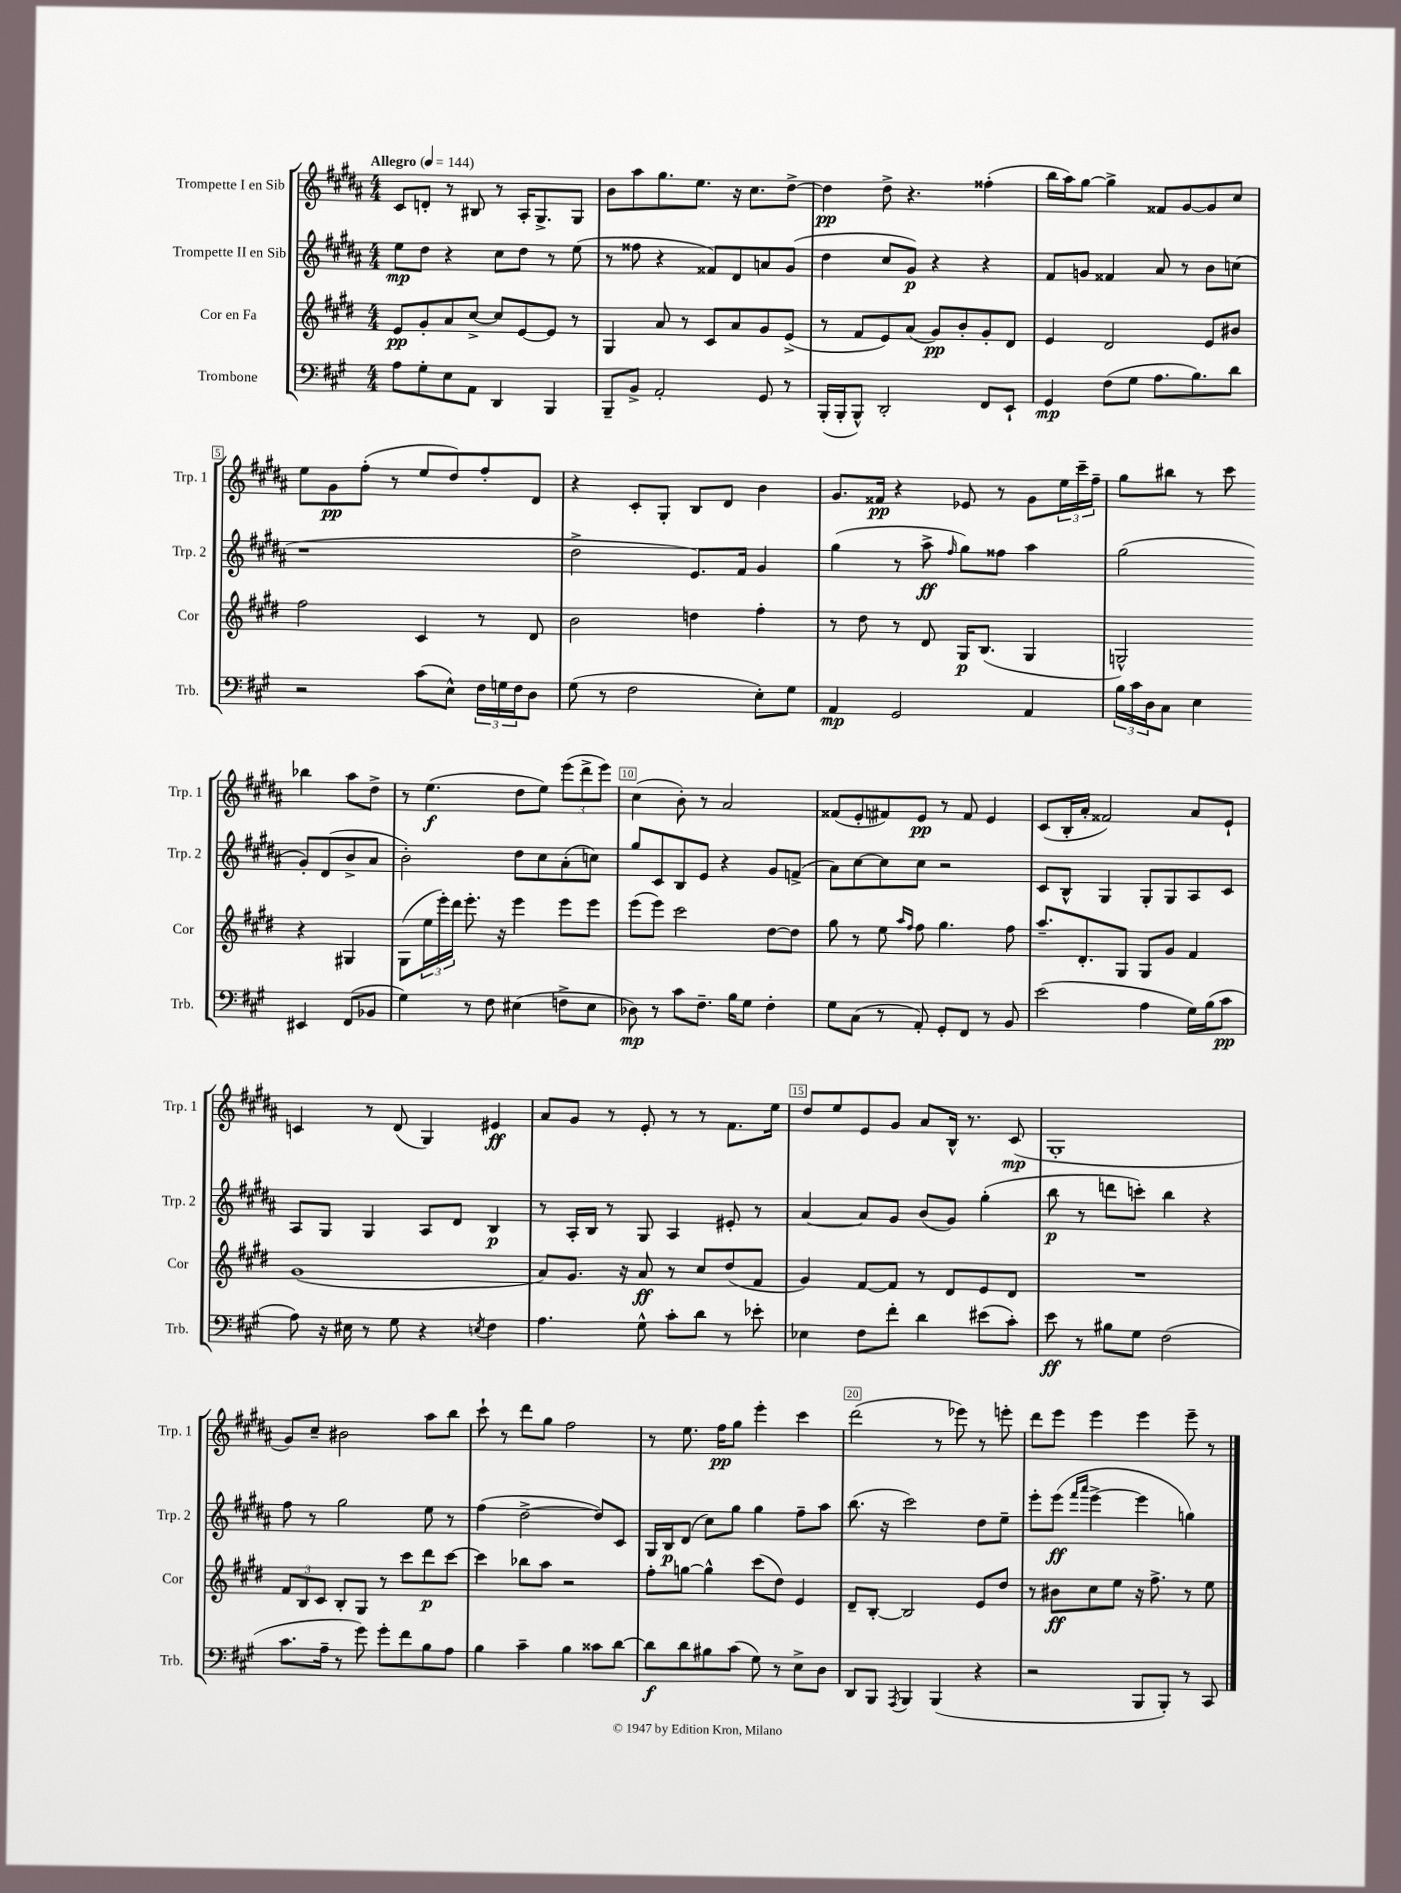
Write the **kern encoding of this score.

**kern	**kern	**kern	**kern
*staff4	*staff3	*staff2	*staff1
*clefF4	*clefG2	*clefG2	*clefG2
*k[f#c#g#]	*k[f#c#g#d#]	*k[f#c#g#d#a#]	*k[f#c#g#d#a#]
*M4/4	*M4/4	*M4/4	*M4/4
*MM144	*MM144	*MM144	*MM144
8A	8e	8ee	8c#
8G#'	8g#'	8dd#	8d'
8E	8a	4r	8r
8AA	[8cc#^	.	8B#
4DD	8cc#]	8cc#	8r
.	[8e	8dd#	16A#'
.	.	.	8.G#^
4BBB	8e]	8r	.
.	8r	(8ee	8G#
=	=	=	=
8BBB~	4G#	8r	8b
8BB^	.	8ff##	8aa#
2AA'	8a	4r	8.gg#
.	8r	.	.
.	.	.	8.ee
.	8c#	8f##)	.
.	8a	8d#	16r
.	.	.	8.cc#
8GG#	8g#	8a	.
8r	(8e^	(8g#	[8dd#^
=	=	=	=
(16BBB'	8r	4dd#	4dd#]
16BBB'	.	.	.
8BBB^^)	8f#	.	.
2DD'	8e)	8cc#	8dd#^
.	(8a	8g#)	4.r
.	8g#)	4r	.
.	8b'	.	.
8FF#	8g#'	4r	(4ff##'
8EE`	8d#	.	.
=	=	=	=
4GG#	4e	8f#	16bb
.	.	.	16aa#)
.	.	8g	[8gg#
(8F#	2d#	4f##	4gg#^]
8G#	.	.	.
8.A	.	8a#	8f##
.	.	8r	[8g#
8.B)	.	.	.
.	8e	8b	8g#]
8d	8b#	(8cc	8cc#
=	=	=	=
2r	2ff#	1r	8ee
.	.	.	8g#
.	.	.	(8ff#'
.	.	.	8r
(8c#	4c#	.	8ee
8E^^)	.	.	8dd#)
24F#	8r	.	8ff#'
24G	.	.	.
24F#	.	.	.
8D	8d#	.	8d#
=	=	=	=
(8G#	2b	2dd#^	4r
8r	.	.	.
2F#	.	.	8c#'
.	.	.	8G#'
.	4dd	8.e)	8B
.	.	.	8d#
.	.	16f#	.
8E')	4ff#'	4g#	4b
8G#	.	.	.
=	=	=	=
4AA	8r	(4gg#	8.g#
.	8dd#	.	.
.	.	.	16f##
2GG#	8r	8r	4r
.	8d#	8aa#^	.
.	.	16qqff#	.
.	16G#	8gg#)	8e-
.	(8.B	.	.
.	.	8ff##	8r
4AA	4G#	4aa#	8g#
.	.	.	24ee
.	.	.	24ccc#~
.	.	.	24ff#~
=	=	=	=
24B	2G^^)	(2gg#	8gg#
24c#	.	.	.
24D	.	.	.
8C#	.	.	8bb#
4E	.	.	8r
.	.	.	8ccc#
4EE#	4r	8g#')	4bb-
.	.	(8d#	.
(8FF#	4G#	8b^	8aa#
8BB-	.	8a#	8dd#^
=	=	=	=
4G#)	(8G#	2b')	8r
.	24ee	.	(4.ee
.	24eee')	.	.
.	24ddd#	.	.
8r	8.eee'	.	.
8F#	.	.	.
.	16r	.	.
(4E#	4eee	8dd#	8dd#
.	.	8cc#	8ee)
8F^	8eee	(8a#'	(12eee
.	.	.	12ddd#^
8E#	8eee	8cc)	.
.	.	.	12eee)
=	=	=	=
8D-)	(8eee	8gg#	(4cc#
8r	8eee)	8c#	.
8c#	2ccc#	8B	8b')
8.F#~	.	8e	8r
.	.	4r	2a#
16B	.	.	.
8G#	.	.	.
4F#'	[8dd#	8g#	.
.	8dd#]	(8f^	.
=	=	=	=
8G#	8gg#	8a#)	(8f##
(8C#	8r	[8cc#	8e'
8r	8ee	8cc#]	8f#)
.	16qqaa	.	.
.	16qqff#	.	.
8AA')	8ff#	8cc#	8e
8GG#'	4.gg#	2r	8r
8FF#	.	.	8f#
8r	.	.	4e
8BB	8ff#	.	.
=	=	=	=
(2e	8.aa~	8c#	(8c#
.	.	8B^^	16B'
.	8.d#'	.	16a#'
.	.	4G#	2f##)
.	8G#	.	.
4A	8G#	8G#'	.
.	8g#	8G#	.
16G#)	4f#	8A#	8a#
(16B	.	.	.
8c#	.	8c#	8e`
=	=	=	=
8A)	(1g#	8A#	4c
16r	.	8G#	.
16E#	.	.	.
8r	.	4G#	8r
8G#	.	.	(8d#
4r	.	8A#	4G#)
.	.	8d#	.
8qE	.	.	.
4F#	.	4B	4e#
=	=	=	=
4.A	8a)	8r	8a#
.	8.g#	16A#'	8g#
.	.	16B	.
.	.	8r	8r
.	16r	.	.
8G#^^	8a	8G#	8e'
8c#'	8r	4A#	8r
8d	8cc#	.	8r
8r	(8dd#	8e#'	8.f#
8e-'	8f#	8r	.
.	.	.	16ee
=	=	=	=
4E-	4g#)	[4a#	8dd#
.	.	.	8ee
8F#	[8f#	8a#]	8e
8f#'	8f#]	8g#	8g#
4d	8r	(8b	8a#
.	8d#	8g#)	16B^^
.	.	.	8.r
(8e#	8e	(4gg#'	.
8c#')	8d#	.	(8c#
=	=	=	=
8e	1r	8bb	1G#'
8r	.	8r	.
8B#	.	8ddd	.
8G#	.	8ccc')	.
(2F#	.	4bb	.
.	.	4r	.
=	=	=	=
8.c#	12f#	8ff#	8g#)
.	12B	.	.
.	.	8r	8cc#~
.	12c#	.	.
16A~	.	.	.
8r	8B'	2gg#	2b#
8g#)	8G#	.	.
8g#'	8r	.	.
8f#	8ccc#	.	.
8B	8ddd#	8ee	8aa#
8A	[8ccc#	8r	8bb
=	=	=	=
4B	4ccc#]	(4ff#	8ccc#`
.	.	.	8r
4c#~	8bb-	[2dd#^	8ddd#
.	8aa	.	8gg#
4B	2r	.	2ff#
8c##	.	8dd#])	.
[8d	.	8c#	.
=	=	=	=
8d]	8ff#'	16G#	8r
.	.	16B	.
8d	[8gg	(8d#	8.ee
8B#	4gg^^]	8cc#)	.
.	.	.	16ff#
(8c#	.	8gg#	8gg#
8G#)	(8ccc#	4gg#	4eee'
8r	8dd#)	.	.
8E^	4e	8ff#~	4ccc#
8D	.	8aa#	.
=	=	=	=
8DD	8d#~	(8.bb	(2ddd#
8BBB	[8B'	.	.
.	.	16r	.
8qAAA	.	.	.
4BBB	2B]	2ccc#)	.
(4BBB	.	.	8r
.	.	.	8eee-)
4r	8e	8dd#	8r
.	8dd#	8ee~	8eee'
=	=	=	=
2r	8r	8eee'	8ddd#
.	8b#	(8eee	8eee
.	.	16qqfff#	.
.	.	16qqaaa#	.
.	8cc#	[4eee^	4eee
.	8ee	.	.
8BBB	16r	4eee]	4eee
.	8.ff#^	.	.
8BBB')	.	.	.
8r	8r	4gg)	8eee~
8CC#	8ee	.	8r
==	==	==	==
*-	*-	*-	*-
